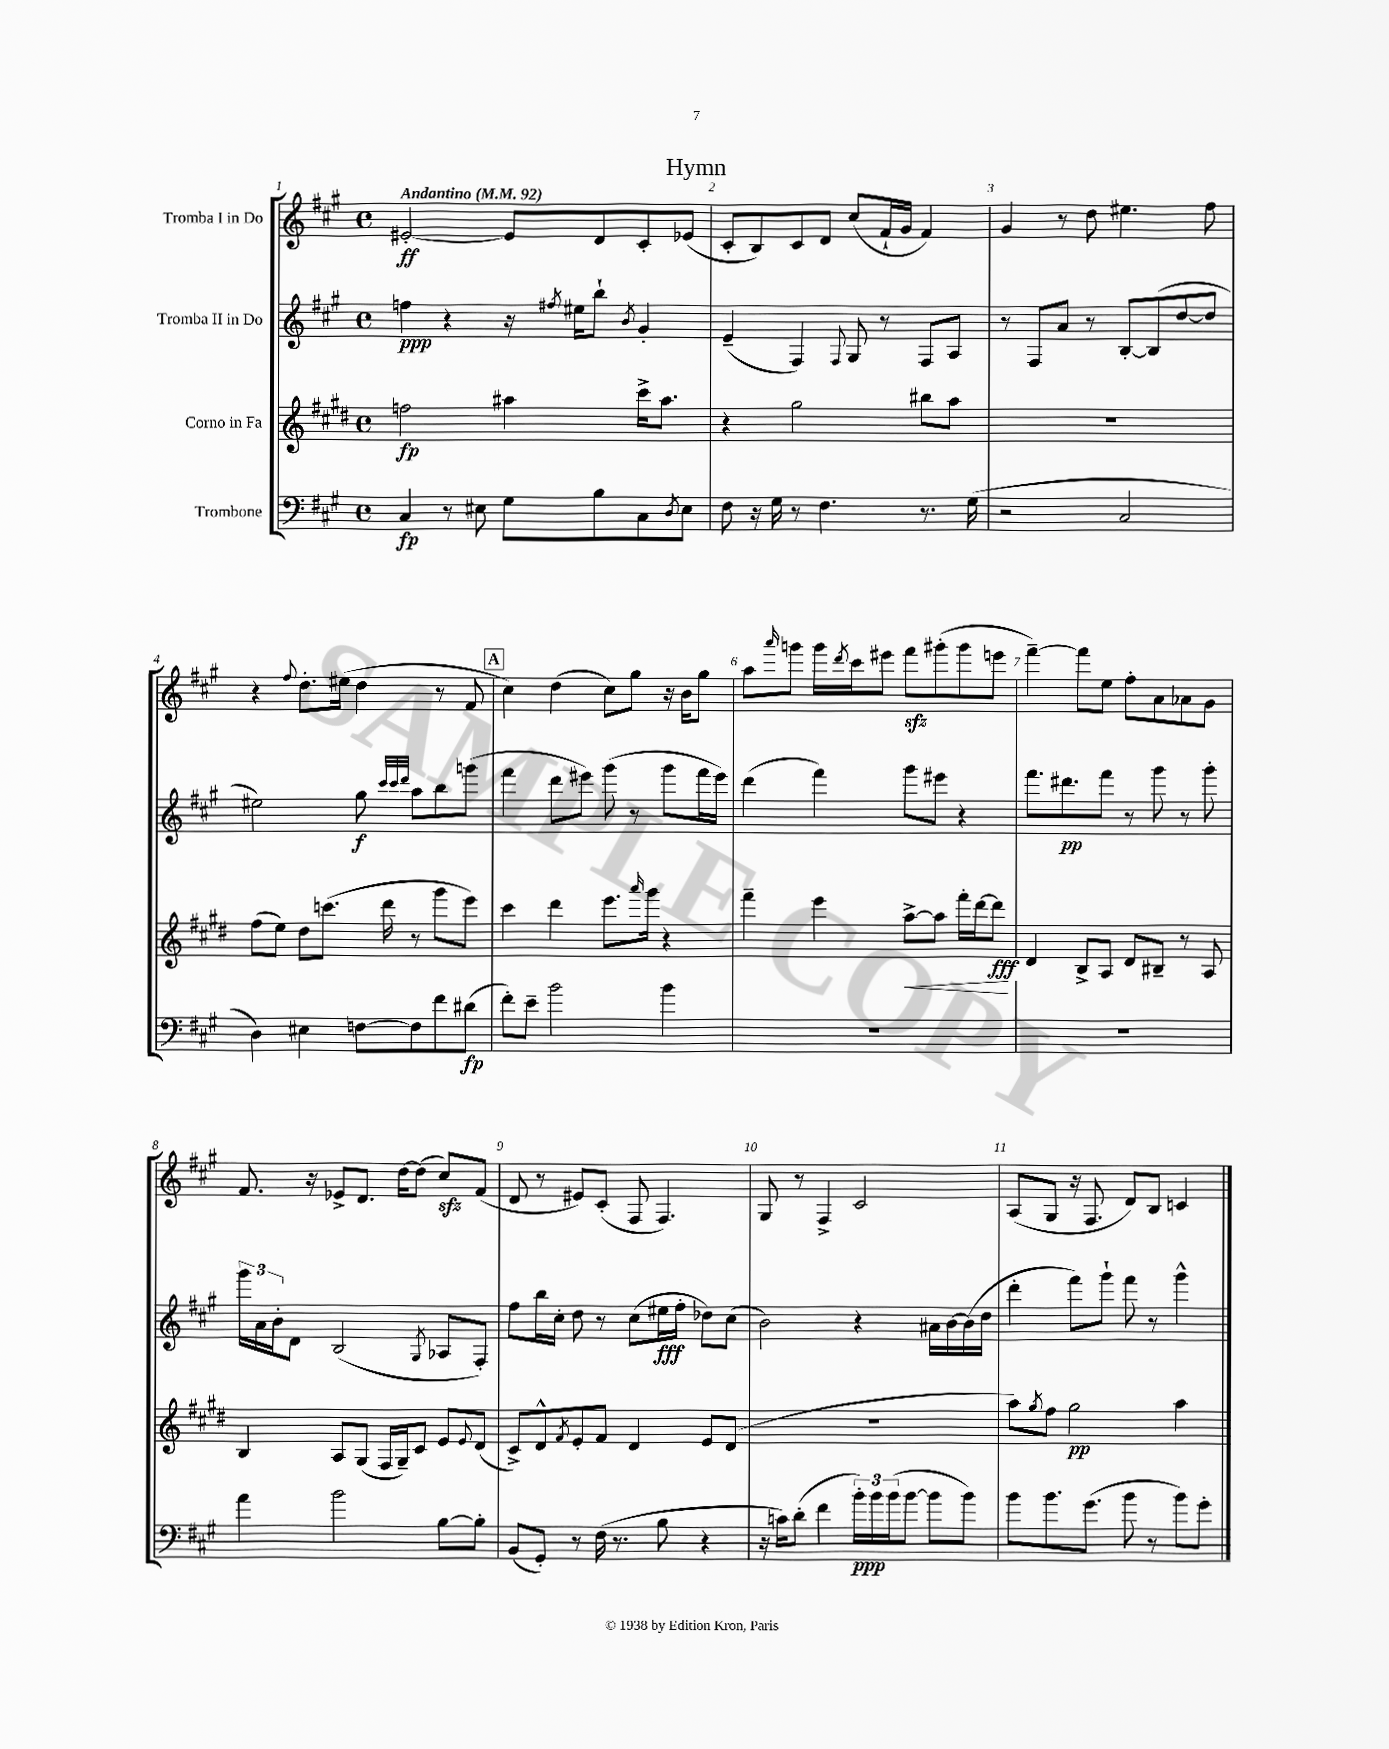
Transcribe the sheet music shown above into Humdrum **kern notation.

**kern	**dynam	**kern	**dynam	**kern	**dynam	**kern	**dynam
*part4	*part4	*part3	*part3	*part2	*part2	*part1	*part1
*staff4	*staff4	*staff3	*staff3	*staff2	*staff2	*staff1	*staff1
*I"Trombone	*	*I"Corno in Fa	*	*I"Tromba II in Do	*	*I"Tromba I in Do	*
*clefF4	*	*clefG2	*	*clefG2	*	*clefG2	*
*k[f#c#g#]	*	*k[f#c#g#d#]	*	*k[f#c#g#]	*	*k[f#c#g#]	*
*M4/4	*	*M4/4	*	*M4/4	*	*M4/4	*
*met(c)	*	*met(c)	*	*met(c)	*	*met(c)	*
*MM92	*	*MM92	*	*MM92	*	*MM92	*
=1	=1	=1	=1	=1	=1	=1	=1
!	!	!	!	!	!	!LO:TX:a:B:t=Andantino	!
4C#/	fp	2ffn\	fp	4ffn\	ppp	[2e#X'/	ff
8r	.	.	.	4r	.	.	.
8E#X\	.	.	.	.	.	.	.
8G#\L	.	4aa#X\	.	16r	.	8e#/L]	.
.	.	.	.	8qff#X/	.	.	.
.	.	.	.	16ee#X\KL	.	.	.
8B\	.	.	.	8bb`\J	.	8d/	.
.	.	.	.	8qb/	.	.	.
8C#\	.	16ccc#^\KL	.	4g#'/	.	8c#'/	.
.	.	8.aa#\J	.	.	.	.	.
8qD/	.	.	.	.	.	.	.
8E#\J	.	.	.	.	.	(8e-X/J	.
=2	=2	=2	=2	=2	=2	=2	=2
8F#\	.	4r	.	(4e~/	.	8c#'/L	.
16r	.	.	.	.	.	8B/)	.
16G#\	.	.	.	.	.	.	.
8r	.	2gg#\	.	4F#/)	.	8c#/	.
4.F#\	.	.	.	.	.	8d/J	.
.	.	.	.	8qqF#/	.	.	.
.	.	.	.	8G#/	.	(8cc#/L	.
.	.	.	.	8r	.	16f#`/L	.
.	.	.	.	.	.	16g#/JJ	.
8.r	.	8bb#X\L	.	8F#/L	.	4f#/)	.
.	.	8aa\J	.	8A/J	.	.	.
(16G#\	.	.	.	.	.	.	.
=3	=3	=3	=3	=3	=3	=3	=3
2r	.	1r	.	8r	.	4g#/	.
.	.	.	.	8F#/L	.	.	.
.	.	.	.	8a/J	.	8r	.
.	.	.	.	8r	.	8dd\	.
2C#/	.	.	.	[8B'/L	.	4.ee#X\	.
.	.	.	.	(8B/]	.	.	.
.	.	.	.	[8dd/	.	.	.
.	.	.	.	8dd/J]	.	8ff#\	.
!!LO:LB:g=z
=4	=4	=4	=4	=4	=4	=4	=4
4D\)	.	(8ff#\L	.	2ee#X\)	.	4r	.
.	.	8ee\J)	.	.	.	.	.
.	.	.	.	.	.	8qqff#/	.
4E#X\	.	8dd#\L	.	.	.	8.dd'\L	.
.	.	(8.cccn\J	.	.	.	.	.
.	.	.	.	.	.	(16ee#X\Jk	.
[8Fn\L	.	.	.	8gg#\	f	4dd\	.
.	.	16ddd#\	.	.	.	.	.
.	.	.	.	32qqccc#/LLL	.	.	.
.	.	.	.	32qqccc#/	.	.	.
.	.	.	.	32qqddd/JJJ	.	.	.
8F\]	.	8r	.	8aa\L	.	.	.
8f#\	.	8ggg#\L	.	8bb\	.	8r	.
(8d#X\J	fp	8eee\J)	.	(8gggn\J	.	8f#/	.
!!LO:REH:place=s1:t=A
=5	=5	=5	=5	=5	=5	=5	=5
8f#'\L)	.	4ccc#\	.	4fff#\	.	4cc#\)	.
8e~\J	.	.	.	.	.	.	.
2b\	.	4ddd#\	.	8ddd\L	.	(4dd\	.
.	.	.	.	8eee#X\J)	.	.	.
.	.	8.eee\L	.	(8ggg#\	.	8cc#\L)	.
.	.	.	.	8r	.	8gg#\J	.
.	.	16qqaaa/	.	.	.	.	.
.	.	16ggg#\Jk	.	.	.	.	.
4b\	.	4r	.	8ggg#\L	.	16r	.
.	.	.	.	.	.	16b\KL	.
.	.	.	.	16fff#\L	.	8gg#\J	.
.	.	.	.	16eee#\JJ)	.	.	.
=6	=6	=6	=6	=6	=6	=6	=6
1r	.	4fff#~\	.	(4ddd\	.	8aa\L	.
.	.	.	.	.	.	16qqaaa/	.
.	.	.	.	.	.	8gggn\J	.
.	.	4eee\	.	4fff#\)	.	16ggg\LL	.
.	.	.	.	.	.	8qddd/	.
.	.	.	.	.	.	16ccc#\J	.
.	.	.	.	.	.	8eee#X\J	.
!	!	!	!LO:HP:b	!	!	!	!
.	.	[8aa^\L	<	8ggg#\L	.	8fff#zz\L	.
.	.	8aa\J]	.	8eee#X\J	.	(8ggg#X'\	.
.	.	16fff#'\LL	.	4r	.	8ggg#\	.
.	.	[16ddd#\J	.	.	.	.	.
.	.	8ddd#\J]	fff	.	.	8eeen\J	.
.	.	.	[	.	.	.	.
=7	=7	=7	=7	=7	=7	=7	=7
1r	.	4d#/	.	8.fff#\L	.	[4fff#~\)	.
.	.	.	.	8.ddd#X\	pp	.	.
.	.	8B^/L	.	.	.	8fff#\L]	.
.	.	8A/J	.	8fff#\J	.	8ee\J	.
.	.	8d#/L	.	8r	.	8ff#'\L	.
.	.	8B#X~/J	.	8ggg#\	.	8a\	.
.	.	8r	.	8r	.	8a-X\	.
.	.	8A/	.	8ggg#'\	.	8g#\J	.
!!LO:LB:g=z
=8	=8	=8	=8	=8	=8	=8	=8
4a\	.	4B/	.	24ggg#\LL	.	8.f#/	.
.	.	.	.	24a\	.	.	.
.	.	.	.	24b'\J	.	.	.
.	.	.	.	8d\J	.	.	.
.	.	.	.	.	.	16r	.
2b\	.	8A/L	.	(2B/	.	8e-X^/L	.
.	.	(8G#/J	.	.	.	8.d/J	.
.	.	16F#/LL	.	.	.	.	.
.	.	16G#~/J)	.	.	.	[16dd\KL	.
.	.	8c#/J	.	.	.	(8dd\J]	.
.	.	.	.	8qG#/	.	.	.
[8B\L	.	8e/L	.	8A-X/L	.	8cc#zz/L)	.
.	.	8qqe/	.	.	.	.	.
8B'\J]	.	(8d#/J	.	8F#'/J)	.	(8f#/J	.
=9	=9	=9	=9	=9	=9	=9	=9
(8BB/L	.	8c#^/L)	.	8ff#\L	.	8d/	.
8GG#'/J)	.	8d#^^/	.	16bb\L	.	8r	.
.	.	.	.	16cc#'\JJ	.	.	.
.	.	8qf#/	.	.	.	.	.
8r	.	8e'/	.	8dd\	.	8e#X/L)	.
(16F#\	.	8f#/J	.	8r	.	(8c#'/J	.
8.r	.	.	.	.	.	.	.
.	.	4d#/	.	(8cc#\L	.	8F#/	.
8B\	.	.	.	16ee#X\L	fff	4.F#/)	.
.	.	.	.	16ff#'\JJ	.	.	.
4r	.	8e/L	.	8dd-X\L)	.	.	.
.	.	(8d#/J	.	(8cc#\J	.	.	.
=10	=10	=10	=10	=10	=10	=10	=10
16r	.	1r	.	2b\)	.	8G#/	.
16cn\KL)	.	.	.	.	.	.	.
(8d'\J	.	.	.	.	.	8r	.
4f#\	.	.	.	.	.	4F#^/	.
24b'\LL)	ppp	.	.	4r	.	2c#/	.
24b\	.	.	.	.	.	.	.
(24b\J	.	.	.	.	.	.	.
[8b\J	.	.	.	.	.	.	.
8b\L]	.	.	.	16a#X\LL	.	.	.
.	.	.	.	[16b\	.	.	.
8b\J)	.	.	.	(16b\]	.	.	.
.	.	.	.	16dd\JJ	.	.	.
=11	=11	=11	=11	=11	=11	=11	=11
8b\L	.	8aa\L)	.	4ddd'\	.	(8A/L	.
.	.	8qgg#/	.	.	.	.	.
8.b\	.	8ff#\J	.	.	.	8G#/J	.
.	.	2gg#\	pp	8fff#\L)	.	16r	.
(8.g#\J	.	.	.	.	.	8.F#/	.
.	.	.	.	8ggg#`\J	.	.	.
8b\	.	.	.	8fff#\	.	8d/L)	.
8r	.	.	.	8r	.	8B/J	.
8b\L)	.	4aa\	.	4ggg#^^\	.	4cn/	.
8g#'\J	.	.	.	.	.	.	.
==	==	==	==	==	==	==	==
*-	*-	*-	*-	*-	*-	*-	*-
